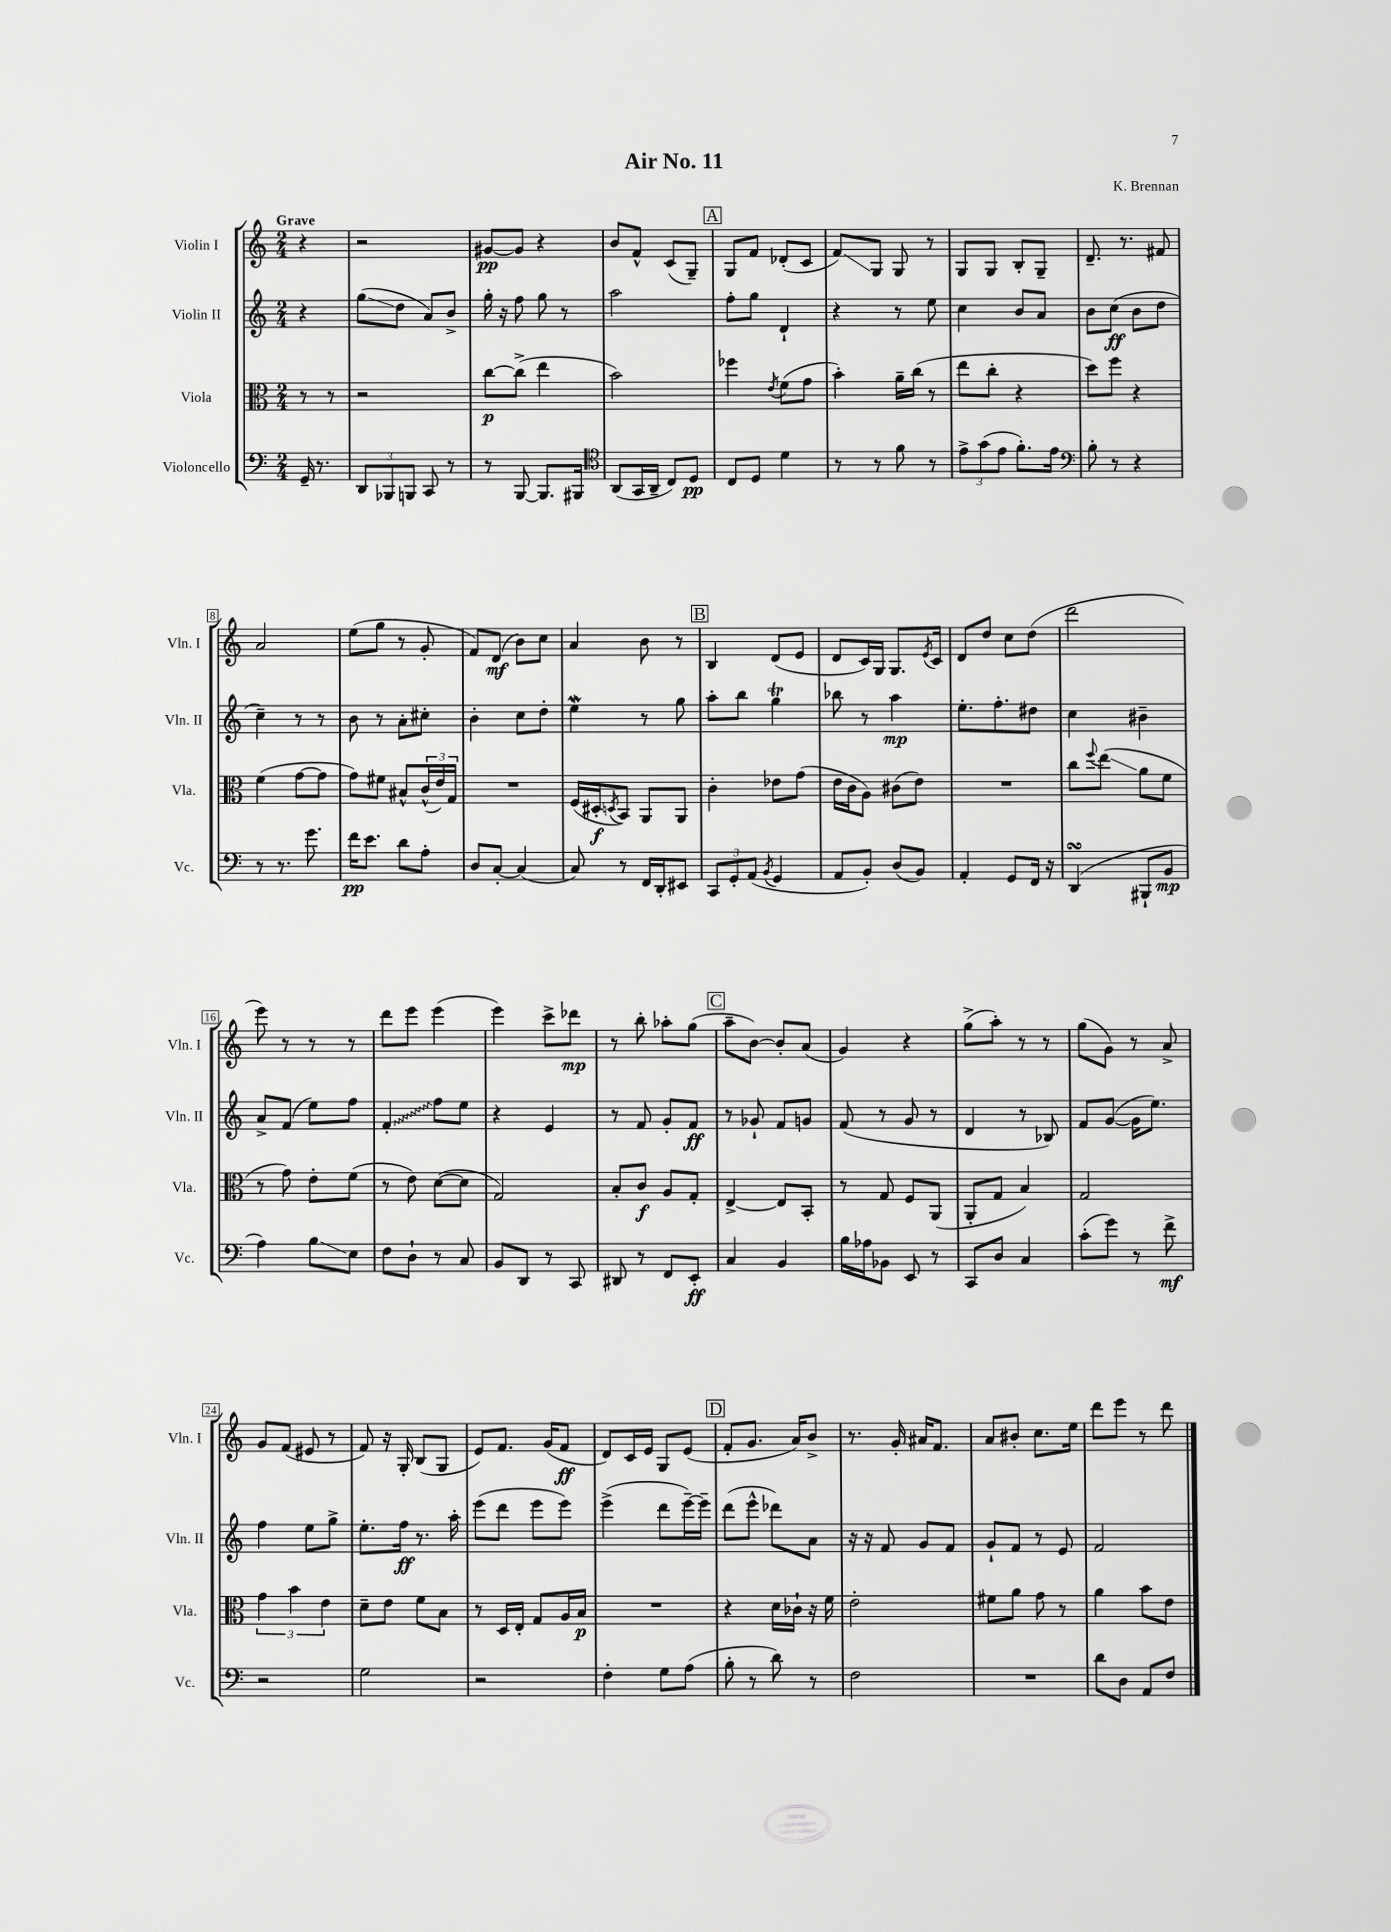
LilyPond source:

\header { title = "Air No. 11" composer = "K. Brennan" }
<<
\new StaffGroup <<
\new Staff = "s0" \with { instrumentName = "Violin I" shortInstrumentName = "Vln. I" } {
    \clef treble \key c \major \numericTimeSignature \time 2/4 \partial 4 \tempo "Grave"
    r4 |
    r2 |
    gis'8~\pp gis'8 r4 |
    b'8 f'8-^ c'8( g8--) |
    \mark \markup { \box "A" } g8 f'8 des'8-.( c'8 |
    f'8\glissando) g8 g8 r8 |
    g8 g8 b8-. g8-- |
    d'8.-- r8. fis'8 |
    a'2 |
    e''8( g''8 r8 g'8-. |
    f'8) d'8\mf( b'8) c''8 |
    a'4 b'8 r8 |
    \mark \markup { \box "B" } b4 d'8( e'8 |
    d'8 c'16) g16 g8. \acciaccatura { e'8 } c'16 |
    d'8 d''8 c''8 d''8( |
    d'''2 |
    e'''8) r8 r8 r8 |
    d'''8 e'''8 e'''4( |
    e'''4) c'''8-> des'''8\mp |
    r8 b''8-. aes''8-. g''8( |
    \mark \markup { \box "C" } a''8-- b'8~) b'8-. a'8( |
    g'4) r4 |
    g''8->( a''8-.) r8 r8 |
    g''8( g'8) r8 a'8-> |
    g'8 f'8( eis'8 r8 |
    f'8) r16 g16-. b8( g8 |
    e'8) f'8. g'16( f'8\ff |
    d'8) c'16 e'16 g8 e'8( |
    \mark \markup { \box "D" } f'8-. g'8. a'16) b'8-> |
    r8. g'16-. ais'16 f'8. |
    a'8 bis'8-. c''8. e''16 |
    d'''8 e'''8 r8 d'''8 \bar "|." |
}
\new Staff = "s1" \with { instrumentName = "Violin II" shortInstrumentName = "Vln. II" } {
    \clef treble \key c \major \numericTimeSignature \time 2/4 \partial 4
    r4 |
    g''8\glissando( d''8 a'8) b'8-> |
    g''16-. r16 f''8 g''8 r8 |
    a''2 |
    \mark \markup { \box "A" } f''8-. g''8 d'4-! |
    r4 r8 e''8 |
    c''4 b'8 a'8 |
    b'8 c''8\ff( b'8 d''8 |
    c''4--) r8 r8 |
    b'8 r8 a'8-. cis''8-. |
    b'4-. c''8 d''8-. |
    e''4\mordent r8 g''8 |
    \mark \markup { \box "B" } a''8-. b''8 g''4\trill |
    bes''8 r8 a''4\mp |
    e''8.-. f''8.-. dis''8 |
    c''4 bis'4-- |
    a'8-> f'8( e''8) f''8 |
    \once \override Glissando.style = #'zigzag f'4-.\glissando f''8 e''8 |
    r4 e'4 |
    r8 f'8 g'8-. f'8\ff |
    \mark \markup { \box "C" } r8 ges'8-! f'8 g'8 |
    f'8( r8 g'8 r8 |
    d'4 r8 bes8) |
    f'8 g'8~( g'16 e''8.) |
    f''4 e''8 g''8-> |
    e''8.-. f''16\ff r8. a''16-. |
    e'''8( d'''8 e'''8 e'''8) |
    e'''4->( d'''8 e'''16~--) e'''16-- |
    \mark \markup { \box "D" } d'''8( e'''8-^ des'''8) a'8 |
    r16 r16 f'8 g'8 f'8 |
    g'8-! f'8 r8 e'8 |
    f'2 \bar "|." |
}
\new Staff = "s2" \with { instrumentName = "Viola" shortInstrumentName = "Vla." } {
    \clef alto \key c \major \numericTimeSignature \time 2/4 \partial 4
    r8 r8 |
    r2 |
    c''8~\p c''8->( e''4 |
    b'2) |
    \mark \markup { \box "A" } fes''4 \acciaccatura { e'8 } f'8( g'8 |
    b'4-.) a'16-- c''16( r8 |
    e''8 c''8-. r4 |
    d''8) f''8 r4 |
    f'4( g'8~ g'8 |
    g'8) fis'8 bis8-^ \tuplet 3/2 { c'16-^( e'16) g16 } |
    R2 |
    f16( dis16-.\f \acciaccatura { d8 } b,8) a,8 a,8 |
    \mark \markup { \box "B" } c'4-. ees'8 g'8( |
    e'16 c'16 a8) cis'8( e'8) |
    R2 |
    c''8 \appoggiatura { f''8 } e''8\glissando( a'8 f'8 |
    r8 g'8) e'8-. f'8( |
    r8 e'8) d'8~( d'8 |
    g2) |
    b8-. c'8\f a8 g8-. |
    \mark \markup { \box "C" } e4~-> e8 b,8-. |
    r8 g8 f8 a,8( |
    a,8-. g8 b4) |
    g2 |
    \tuplet 3/2 { g'4 b'4 e'4 } |
    d'8-- e'8 f'8 b8 |
    r8 d16 e16-. g8 a16 b16\p |
    R2 |
    \mark \markup { \box "D" } r4 d'16 ces'16-! r16 f'16 |
    e'2-. |
    fis'8 a'8 g'8 r8 |
    a'4 b'8 e'8 \bar "|." |
}
\new Staff = "s3" \with { instrumentName = "Violoncello" shortInstrumentName = "Vc." } {
    \clef bass \key c \major \numericTimeSignature \time 2/4 \partial 4
    g,16-- r8. |
    \tuplet 3/2 { d,8 bes,,8 b,,8 } c,8 r8 |
    r8 b,,8~ b,,8. bis,,16 |
    \clef tenor a,8( g,16 a,16-- c8) d8\pp |
    \mark \markup { \box "A" } c8 d8 d'4 |
    r8 r8 f'8 r8 |
    \tuplet 3/2 { e'8-> g'8( e'8 } f'8.-.) e'16 |
    \clef bass b8-. r8 r4 |
    r8 r8. g'8. |
    f'16\pp e'8. d'8 a8-. |
    d8 c8~-. c4( |
    c8) r8 f,16 d,16-. eis,8 |
    \mark \markup { \box "B" } \tuplet 3/2 { c,8 g,8-. a,8( } \acciaccatura { b,8 } g,4 |
    a,8 b,8-.) d8( b,8) |
    a,4-. g,8 f,16 r16 |
    d,4\turn( bis,,8-! b,8\mp |
    a4) b8\glissando e8 |
    f8 d8-! r8 c8 |
    b,8 d,8 r8 c,8 |
    dis,8 r8 f,8 e,8-.\ff |
    \mark \markup { \box "C" } c4 b,4 |
    b16 aes16 bes,8 e,8 r8 |
    c,8 d8 c4 |
    c'8-.( g'8) r8 f'8->\mf |
    r2 |
    g2 |
    r2 |
    f4-. g8 a8( |
    \mark \markup { \box "D" } b8-. r8 d'8) r8 |
    f2 |
    R2 |
    d'8 d8 a,8 f8 \bar "|." |
}
>>
>>
\layout { \context { \Score \override BarNumber.stencil = #(make-stencil-boxer 0.1 0.3 ly:text-interface::print) } }
